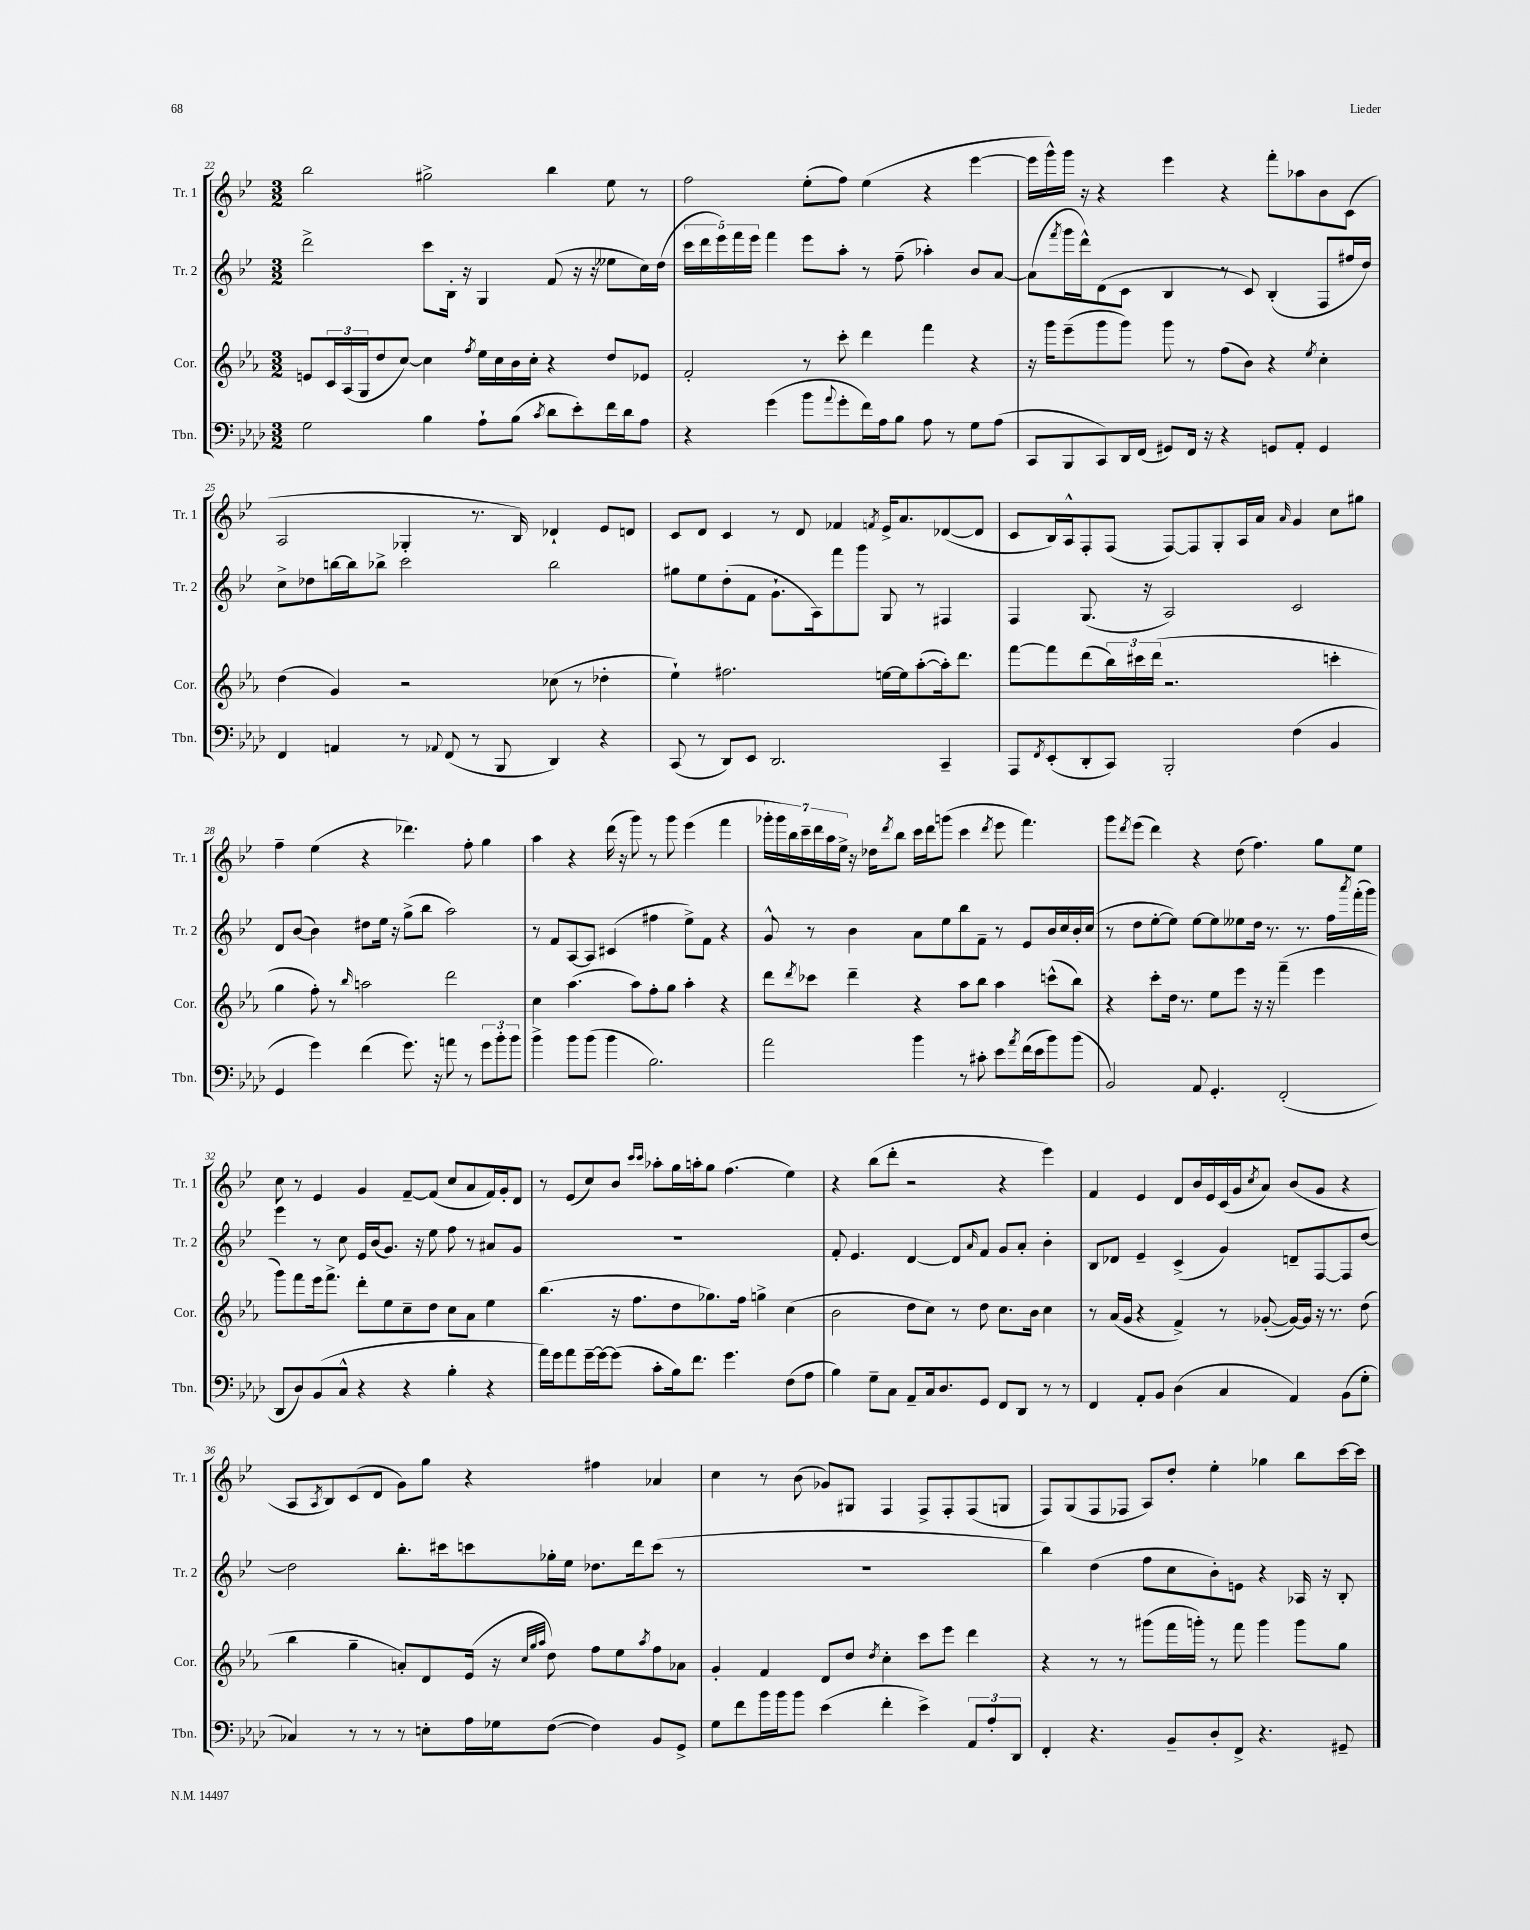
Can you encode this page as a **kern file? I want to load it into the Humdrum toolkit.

**kern	**kern	**kern	**kern
*part4	*part3	*part2	*part1
*staff4	*staff3	*staff2	*staff1
*I"Tbn.	*I"Cor.	*I"Tr. 2	*I"Tr. 1
*I'Tbn.	*I'Cor.	*I'Tr. 2	*I'Tr. 1
*clefF4	*clefG2	*clefG2	*clefG2
*k[b-e-a-d-]	*k[b-e-a-]	*k[b-e-]	*k[b-e-]
*M3/2	*M3/2	*M3/2	*M3/2
=22	=22	=22	=22
2G\	8en/L	2ddd^\	2bb-\
.	24c/L	.	.
.	(24A-/	.	.
.	24G/J	.	.
.	8dd/	.	.
.	[8cc/J)	.	.
4B-\	4cc\]	8ccc\L	2gg#X^\
.	.	16B-'\Jk	.
.	.	16r	.
.	8qff/	.	.
8A-`\L	16ee-\LL	4G/	.
.	16cc\	.	.
(8B-\J	16b-\	.	.
.	16cc'\JJ	.	.
8qc/	.	.	.
8d-\L	4r	(8f/	4bb-\
8e-'\)	.	16r	.
.	.	16r	.
16f\L	8dd/L	8ee--X\L	8ee-\
16d-\J	.	.	.
8A-\J	8e-X/J	16cc\L)	8r
.	.	(16dd\JJ	.
=23	=23	=23	=23
4r	2f'/	20ccc\LL	2ff\
.	.	20ddd\	.
.	.	20eee-\)	.
.	.	20fff\	.
.	.	20eee-\JJ	.
(4g\	.	4fff\	.
8b-\L	8r	8eee-\L	(8ee-'\L
8qqa-/	.	.	.
8g'\	8ccc'\	8aa'\J	8ff\J)
16f\L)	4ddd\	8r	(4ee-\
16A-\J	.	.	.
8B-\J	.	(8ff~\	.
8A-\	4fff\	4aa-X'\)	4r
8r	.	.	.
8G\L	4r	8b-/L	[4eee-\
(8A-\J	.	[8a/J	.
=24	=24	=24	=24
8CC/L	16r	(8a\L]	16eee-\LL]
.	16ggg\KL	.	16ggg^^\)
.	.	8qfff/	.
8BBB-/	(8eee-~\	16ggg\L	16ggg\JJ
.	.	16ddd^^\J)	16r
8CC/)	8ggg\	(8d\	4r
16DD-/L	8ggg\J)	8c\J	.
(16FF/JJ	.	.	.
8GG#X/L)	8ggg\	4B-/	4eee-\
16FF/Jk	8r	.	.
16r	.	.	.
4r	(8ff\L	8r	4r
.	8b-\J)	8c/)	.
8GGn/L	4r	(4B-'/	8fff'\L
8AA-'/J	.	.	8aa-X\
.	8qee-/	.	.
4GG/	4cc'\	8F/L	8b-\
.	.	16ff#X/L	(8c\J
.	.	16dd/JJ)	.
!!LO:LB:g=z
=25	=25	=25	=25
4FF/	(4dd\	8cc^\L	2A/
.	.	8dd-X\	.
4AAn/	4g/)	[16bbn\L	.
.	.	16bb\J]	.
.	.	8bb-X^\J	.
8r	2r	2ccc\	4G-X'/
8qqAA-X/	.	.	.
(8FF/	.	.	.
8r	.	.	8.r
8BBB-/	.	.	.
.	.	.	16B-/)
4DD-/)	(8cc-X\	2bb-\	4d-X`/
.	8r	.	.
4r	4dd-X'\	.	8e-/L
.	.	.	8dn/J
=26	=26	=26	=26
(8CC/	4ee-`\)	8gg#X\L	8c/L
8r	.	8ee-\	8d/J
8DD-/L)	2.ff#X\	(8dd'\	4c/
8EE-/J	.	8f\J	.
2.DD-/	.	8.g`\L	8r
.	.	.	8d/
.	.	16A\k)	.
.	.	8fff\	4f-X/
.	.	8ggg\J	.
.	.	.	8qfn/
.	[16een\LL	8G/	16e-^/KL
.	16ee\J]	.	8.a/
.	([8aa-'\	8r	.
4CC~/	16aa-'\k])	4F#X/	([8d-X/
.	8.ddd\J	.	.
.	.	.	8d-/J]
=27	=27	=27	=27
8AAA-/L	[8fff\L	4F/	8c/L
8qFF/	.	.	.
(8EE-'/	8fff\]	.	16B-/L)
.	.	.	16A^^/J
8DD-'/	(8ddd\	(8.G/	8F'/
8CC/J)	24bb-\L)	.	(8F/J
.	24ccc#X\	.	.
.	.	16r	.
.	(24ddd\JJ	.	.
2BBB-'/	2.r	2A/)	[8F/L)
.	.	.	8F/]
.	.	.	8G'/
.	.	.	16A/L
.	.	.	16a/JJ
.	.	.	16qqa/
(4F\	.	2c/	4g/
4BB-/	4cccn'\	.	8cc\L
.	.	.	8gg#X\J
!!LO:LB:g=z
=28	=28	=28	=28
4GG/	4gg\	8d/L	4ff~\
.	.	([8b-/J	.
4g\)	8ff'\)	4b-\])	(4ee-\
.	8r	.	.
.	16qqbb-/	.	.
(4f\	2aan\	8dd#X\L	4r
.	.	16ee-\Jk	.
.	.	16r	.
8.g\)	.	(8gg^\L	4.ddd-X\)
.	.	8bb-\J	.
16r	.	.	.
8an\	2ddd\	2aa\)	.
8r	.	.	8ff'\
12g\L	.	.	4gg\
12b-'\	.	.	.
12b-\J	.	.	.
=29	=29	=29	=29
4b-^\	4cc\	8r	4aa\
.	.	8f/L	.
8b-\L	(4.aa-\	[8A/	4r
(8b-\J	.	8A/J]	.
4b-\	.	(4c#X/	(16ddd\
.	.	.	16r
.	8aa-\L)	.	8ggg\)
2.B-\)	8ff'\	4ff#X\	8r
.	8gg\J	.	8ggg\
.	4aa-'\	8ee-^\L)	(4eee-\
.	.	8f\J	.
.	4r	4r	4fff\
=30	=30	=30	=30
2a-\	8ddd\L	8g^^/	28ggg-X'\LL
.	.	.	28ggg-\)
.	.	.	28bb-\
.	.	.	28ccc~\
.	8qddd/	.	.
.	8ccc-X\J	8r	.
.	.	.	28ddd\
.	.	.	28aa\
.	.	.	28ee-^\JJ
.	4ddd~\	4b-\	16r
.	.	.	16dd-X\KL
.	.	.	8qddd/
.	.	.	8bb-\J
4b-\	4r	8a\L	16ccc\LL
.	.	.	16ddd\J
.	.	8ee-\	(8gggn\J
8r	8aa-\L	8bb-\	4ccc\
8c#X'\	8bb-\J	8f~\J	.
.	.	.	8qddd/
8e-\L	4aa-\	8r	8eee-\
8qa-/	.	.	.
(16f\L	.	8e-/L	4.fff\)
16e-\J	.	.	.
8b-\)	(8cccn^^\L	16b-/L	.
.	.	16cc/	.
(8b-\J	8bb-\J)	16b-'/	.
.	.	(16cc/JJ	.
=31	=31	=31	=31
2BB-/)	4r	8r	8ggg\L
.	.	.	8qddd/
.	.	8dd\L	(8eee-\J
.	8ccc'\L	[8ee-'\	4ddd\)
.	16dd\Jk	8ee-\J])	.
.	8.r	.	.
8AA-/	.	[8ee-\L	4r
4.GG'/	8ee-\L	8ee-\]	.
.	8eee-\J	8ee--X\	(8dd\
.	16r	16dd\Jk	4.ff\)
.	16r	8.r	.
(2FF'/	(4fff~\	.	.
.	.	8.r	.
.	4eee-\	.	8gg\L
.	.	16ff\LL	.
.	.	8qaaa/	.
.	.	(16fff'\	8ee-\J
.	.	16ggg\JJ)	.
!!LO:LB:g=z
=32	=32	=32	=32
8DD-/L	8ggg\L)	4eee-\	8cc\
8D-/)	8fff\	.	8r
(8BB-/	16eee-\k	8r	4e-/
.	8.fff^\J	.	.
8C^^/J	.	8cc\	.
4r	8ddd'\L	16e-/LL	4g/
.	.	(16b-/J	.
.	8ee-\	8.g/J)	.
4r	8cc~\	.	[8f~/L
.	.	16r	.
.	8dd\J	8ee-\	(8f/J]
4B-'\	8cc\L	8ff\	8cc/L
.	8a-\J	8r	8a/
4r	4ee-\	8a#X/L	16f/L)
.	.	.	16g'/J
.	.	8g/J	8d/J
=33	=33	=33	=33
16a-\LL)	(4.bb-\	1.r	8r
16g\J	.	.	.
8a-\	.	.	(8e-/L
[16g~\L	.	.	8cc/)
16g\J_	.	.	.
(8g\J]	16r	.	8b-/J
.	8.ff\L	.	.
.	.	.	16qqccc/LL
.	.	.	16qqccc/JJ
8c'\L	.	.	8aa-X'\L
16B-\k)	8dd\	.	16gg\L
8.f\J	.	.	16aan'\J
.	8.gg-X\)	.	8gg\J
4.g\	.	.	(4.ff\
.	16ff\Jk	.	.
.	4ggn^\	.	.
(8F\L	(4cc\	.	4ee-\)
8A-\J	.	.	.
=34	=34	=34	=34
4B-\)	2b-\	8f'/	4r
.	.	4.e-/	.
8G~\L	.	.	(8bb-\L
8C\J	.	.	8ddd'\J
8AA-~/L	8dd\L	[4d/	2r
16C/k	8cc\J)	.	.
8.D-/	.	.	.
.	8r	8d/L]	.
.	.	16qqa/	.
8GG/J	8dd\	8f/J	.
8FF/L	8.cc\L	8g/L	4r
8DD-/J	.	8a'/J	.
.	16b-\Jk	.	.
8r	4cc\	4b-'\	4eee-\)
8r	.	.	.
=35	=35	=35	=35
4FF/	8r	8B-/L	4f/
.	(16a-/LL	8d-X/J	.
.	16g/JJ	.	.
8AA-'/L	4r	4e-~/	4e-/
8BB-/J	.	.	.
(4D-\	4f^/)	(4c^/	8d/L
.	.	.	16b-/L
.	.	.	16e-/
4C/	8r	4g/)	(16c/
.	.	.	16g/J
.	.	.	8qcc/
.	([8g-X'/	.	8a/J)
4AA-/)	16g-/LL_)	8dn~/L	(8b-/L
.	16g-/JJ]	.	.
.	16r	[8F/	8g/J
.	8.r	.	.
(8BB-\L	.	8F/]	4r
8G'\J	(8dd\	[8dd/J	.
!!LO:LB:g=z
=36	=36	=36	=36
4C-X/)	4bb-\	2dd\]	8A/L
.	.	.	8qA/
.	.	.	8B-/)
8r	4gg~\	.	(8c/
8r	.	.	8d/J
8r	8an'/L)	8.bb-'\L	8g\L)
8En'\L	8d/	.	8gg\J
.	.	16ccc#X\k	.
16A-\L	(16e-/Jk	8cccn\	4r
16G-X\J	16r	.	.
.	32qqcc/LLL	.	.
.	32qqgg/	.	.
.	32qqaa-/JJJ	.	.
([8F\J	8dd\)	16gg-X'\L	.
.	.	16ee-\JJ	.
4F\])	8ff\L	8.dd-X\L	4ff#X\
.	8ee-\	.	.
.	.	16ddd\k	.
.	8qaa-/	.	.
8BB-/L	8ff\	(8ccc\J	4a-X/
8GG^/J	8a-X\J	8r	.
=37	=37	=37	=37
8G\L	4g'/	1.r	4cc\
8f\	.	.	.
16b-\L	4f/	.	8r
16b-\J	.	.	.
8b-\J	.	.	(8b-\
(4e-\	8d/L	.	8g-X/L)
.	8dd/J	.	8G#X/J
.	8qdd/	.	.
4f'\	4cc'\	.	4F/
4e-^\)	8ccc\L	.	8F^/L
.	8eee-\J	.	8F'/
12AA-/L	4ddd\	.	(8F/
12A-'/	.	.	.
.	.	.	8Gn/J
12DD-/J	.	.	.
=38	=38	=38	=38
4FF'/	4r	4bb-\)	8F/L)
.	.	.	(8G/
4.r	8r	(4dd\	8F/
.	8r	.	8F-X/J
.	(8ggg#X\L	8ff\L	8A/L)
8BB-~/L	16fff\L	8cc\	8dd'/J
.	16gggn'\JJ)	.	.
8D-'/	8r	8b-'\)	4ee-'\
8FF^/J	8fff\	8en\J	.
4.r	4ggg\	4r	4gg-X\
.	8ggg\L	16A-X/	8bb-\L
.	.	16r	.
8GG#X~/	8gg\J	8B-'/	[16ccc\L
.	.	.	16ccc\JJ]
==	==	==	==
*-	*-	*-	*-
